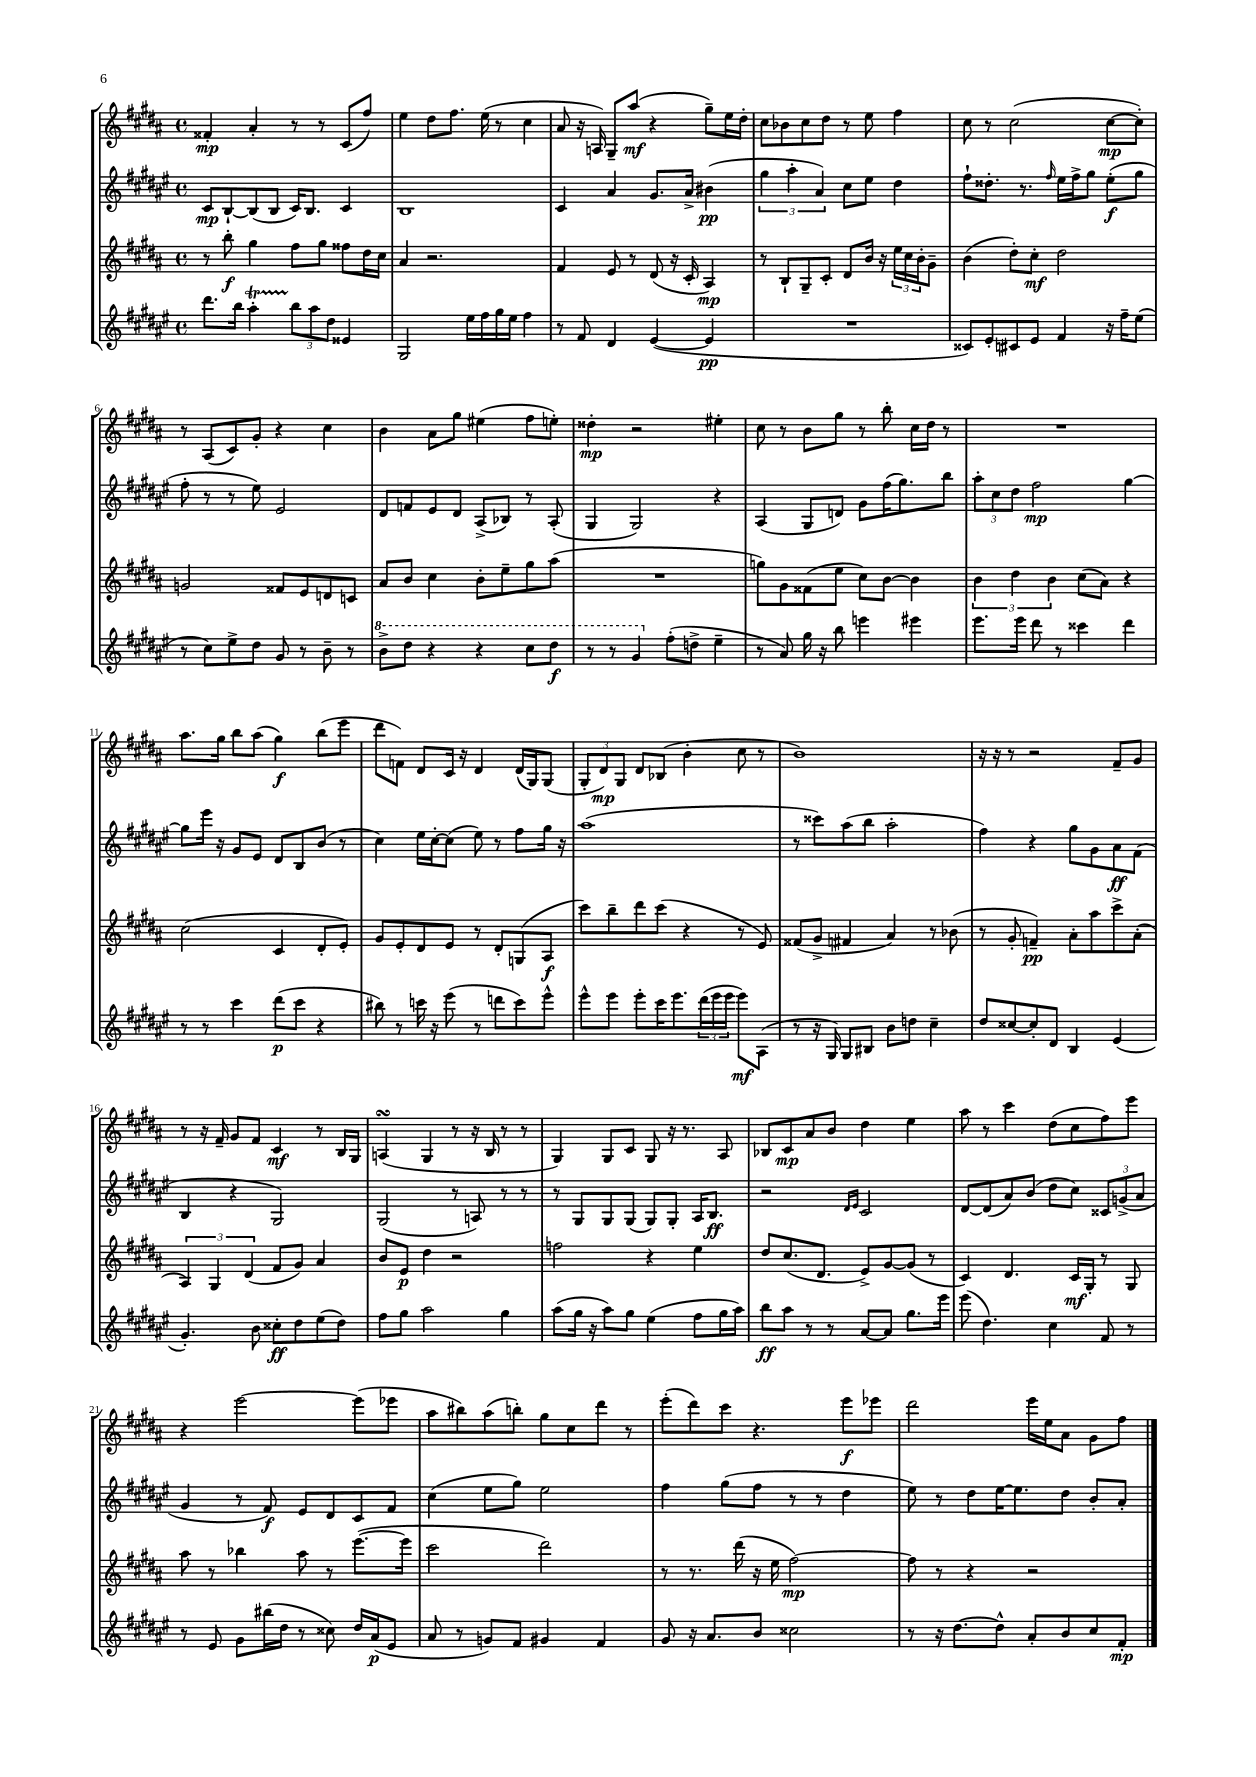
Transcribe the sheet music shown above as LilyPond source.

<<
\new StaffGroup <<
\new Staff = "s0" {
    \clef treble \key b \major \defaultTimeSignature \time 4/4
    fisis'4-.\mp ais'4-. r8 r8 cis'8( fis''8) |
    e''4 dis''8 fis''8. e''16( r8 cis''4 |
    ais'8 r16 a16) gis8-- ais''8\mf( r4 gis''8--) e''16 dis''16-. |
    cis''8 bes'8 cis''8 dis''8 r8 e''8 fis''4 |
    cis''8 r8 cis''2( cis''8~\mp cis''8-.) |
    r8 ais8( cis'8) gis'8-. r4 cis''4 |
    b'4 ais'8 gis''8 eis''4( fis''8 e''8-.) |
    disis''4-.\mp r2 eis''4-. |
    cis''8 r8 b'8 gis''8 r8 b''8-. cis''16 dis''16 r8 |
    R1 |
    ais''8. gis''16 b''8 ais''8( gis''4\f) b''8( e'''8 |
    dis'''8 f'8) dis'8 cis'16 r16 dis'4 dis'16( gis16) gis8( |
    \tuplet 3/2 { gis8-. dis'8\mp) gis8 } dis'8 bes8( b'4-. cis''8 r8 |
    b'1) |
    r16 r16 r8 r2 fis'8-- gis'8 |
    r8 r16 fis'16-- gis'8 fis'8 cis'4\mf r8 b16 gis16 |
    a4\turn( gis4 r8 r16 b16 r8 r8 |
    gis4) gis8 cis'8 gis8 r16 r8. ais8 |
    bes8 cis'8\mp ais'8 b'8 dis''4 e''4 |
    ais''8 r8 cis'''4 dis''8( cis''8 fis''8) e'''8 |
    r4 e'''2~ e'''8( ees'''8 |
    ais''8 bis''8) ais''8( b''8-.) gis''8 cis''8 dis'''8 r8 |
    e'''8-.( dis'''8) cis'''8 r4. e'''8\f ees'''8 |
    dis'''2 e'''16 e''16 ais'8 gis'8 fis''8 \bar "|." |
}
\new Staff = "s1" {
    \clef treble \key fis \major \defaultTimeSignature \time 4/4
    cis'8\mp b8~-! b8( b8 cis'16) b8. cis'4 |
    b1 |
    cis'4 ais'4 gis'8. ais'16-> bis'4\pp( |
    \tuplet 3/2 { gis''4 ais''4-. ais'4) } cis''8 eis''8 dis''4 |
    fis''8-! disis''8.-. r8. \grace { fis''16 } eis''16 fis''16-> gis''8 eis''8-.\f( gis''8 |
    fis''8-. r8 r8 eis''8) eis'2 |
    dis'8 f'8 eis'8 dis'8 ais8->( bes8) r8 ais8-.( |
    gis4 gis2) r4 |
    ais4( gis8 d'8) gis'8 fis''16( gis''8.) b''8 |
    \tuplet 3/2 { ais''8-. cis''8 dis''8 } fis''2\mp gis''4~ |
    gis''8 eis'''16 r16 gis'8 eis'8 dis'8 b8 b'8( r8 |
    cis''4) eis''16 cis''16~-. cis''8( eis''8) r8 fis''8 gis''16 r16 |
    ais''1( |
    r8 cisis'''8) ais''8( b''8 ais''2-. |
    fis''4) r4 gis''8 gis'8 ais'8\ff fis'8( |
    b4 r4 gis2) |
    gis2( r8 a8) r8 r8 |
    r8 gis8 gis8 gis8( gis8) gis8-. ais16 b8.\ff |
    r2 \grace { dis'16 eis'16 } cis'2 |
    dis'8~ dis'8( ais'8) b'8( dis''8 cis''8) \tuplet 3/2 { cisis'8 g'8->( ais'8 } |
    gis'4 r8 fis'8\f) eis'8 dis'8 cis'8 fis'8 |
    cis''4( eis''8 gis''8) eis''2 |
    fis''4 gis''8( fis''8 r8 r8 dis''4 |
    eis''8) r8 dis''8 eis''16~ eis''8. dis''8 b'8-. ais'8-. \bar "|." |
}
\new Staff = "s2" {
    \clef treble \key b \major \defaultTimeSignature \time 4/4
    r8 b''8-.\f gis''4 fis''8 gis''8 fisis''8 dis''16 cis''16 |
    ais'4 r2. |
    fis'4 e'8 r8 dis'8( r16 cis'16-. ais4\mp) |
    r8 b8-! gis8-- cis'8-. dis'8 b'16 r16 \tuplet 3/2 { e''16 cis''16 b'16-. } gis'8-- |
    b'4( dis''8-.) cis''8-.\mf dis''2 |
    g'2 fisis'8 e'8 d'8 c'8 |
    ais'8 b'8 cis''4 b'8-. e''8-- gis''8 ais''8( |
    R1 |
    g''8) gis'8 fisis'8( e''8 cis''8) b'8~ b'4 |
    \tuplet 3/2 { b'4 dis''4 b'4 } cis''8( ais'8) r4 |
    cis''2( cis'4 dis'8-. e'8-.) |
    gis'8 e'8-. dis'8 e'8 r8 dis'8-. g8( ais8\f |
    cis'''8) b''8-- dis'''8 cis'''8( r4 r8 e'8) |
    fisis'8( gis'8-> fis'4 ais'4) r8 bes'8( |
    r8 gis'8-. f'4--\pp) ais'8-. ais''8 cis'''8-> ais'8-.( |
    \tuplet 3/2 { ais4) gis4 dis'4( } fis'8 gis'8) ais'4 |
    b'8 e'8\p dis''4 r2 |
    f''2 r4 e''4 |
    dis''8 cis''8.( dis'8. e'8->) gis'8~ gis'8( r8 |
    cis'4) dis'4. cis'16\mf gis16-. r8 gis8 |
    ais''8 r8 bes''4 ais''8 r8 e'''8.~( e'''16 |
    cis'''2 dis'''2) |
    r8 r8. dis'''16( r16 e''16 fis''2~\mp) |
    fis''8 r8 r4 r2 \bar "|." |
}
\new Staff = "s3" {
    \clef treble \key fis \major \defaultTimeSignature \time 4/4
    dis'''8. b''16 ais''4-.\startTrillSpan \tuplet 3/2 { b''8\stopTrillSpan ais''8 dis''8 } eisis'4 |
    gis2 eis''16 fis''16 gis''16 eis''16 fis''4 |
    r8 fis'8 dis'4 eis'4~( eis'4\pp |
    R1 |
    cisis'8) eis'8-. cis'8 eis'8 fis'4 r16 fis''16-- eis''8( |
    r8 cis''8) eis''8-> dis''8 gis'8 r8 b'8-- r8 |
    \ottava #1 b''8-> dis'''8 r4 r4 cis'''8 dis'''8\f |
    r8 r8 gis''4 \ottava #0 fis''8-.( d''8-> eis''4-- |
    r8 ais'8) gis''16 r16 b''8 e'''4 eis'''4 |
    eis'''8. eis'''16 dis'''8 r8 cisis'''4 dis'''4 |
    r8 r8 cis'''4 dis'''8\p( cis'''8 r4 |
    bis''8) r8 c'''16 r16 eis'''8( r8 d'''8 c'''8) eis'''8-^ |
    eis'''8-^ eis'''8 eis'''8-. cis'''16 eis'''8. \tuplet 3/2 { dis'''16( eis'''16 eis'''16 } eis'''8\mf) ais8( |
    r8 r16 gis16) gis8 bis8 b'8 d''8 cis''4-- |
    dis''8 cisis''8~ cisis''8-. dis'8 b4 eis'4( |
    gis'4.-.) b'8 cisis''8-.\ff dis''8 eis''8( dis''8) |
    fis''8 gis''8 ais''2 gis''4 |
    ais''8( gis''16 r16 ais''8) gis''8 eis''4( fis''8 gis''16 ais''16) |
    b''8\ff ais''8 r8 r8 ais'8~ ais'8 gis''8. eis'''16 |
    eis'''8( dis''4.) cis''4 fis'8 r8 |
    r8 eis'8 gis'8 bis''16( dis''16 r8 cisis''8) dis''16 ais'16\p( eis'8 |
    ais'8 r8 g'8) fis'8 gis'4 fis'4 |
    gis'8 r16 ais'8. b'8 cisis''2 |
    r8 r16 dis''8.~ dis''8-^ ais'8-. b'8 cis''8 fis'8-.\mp \bar "|." |
}
>>
>>
